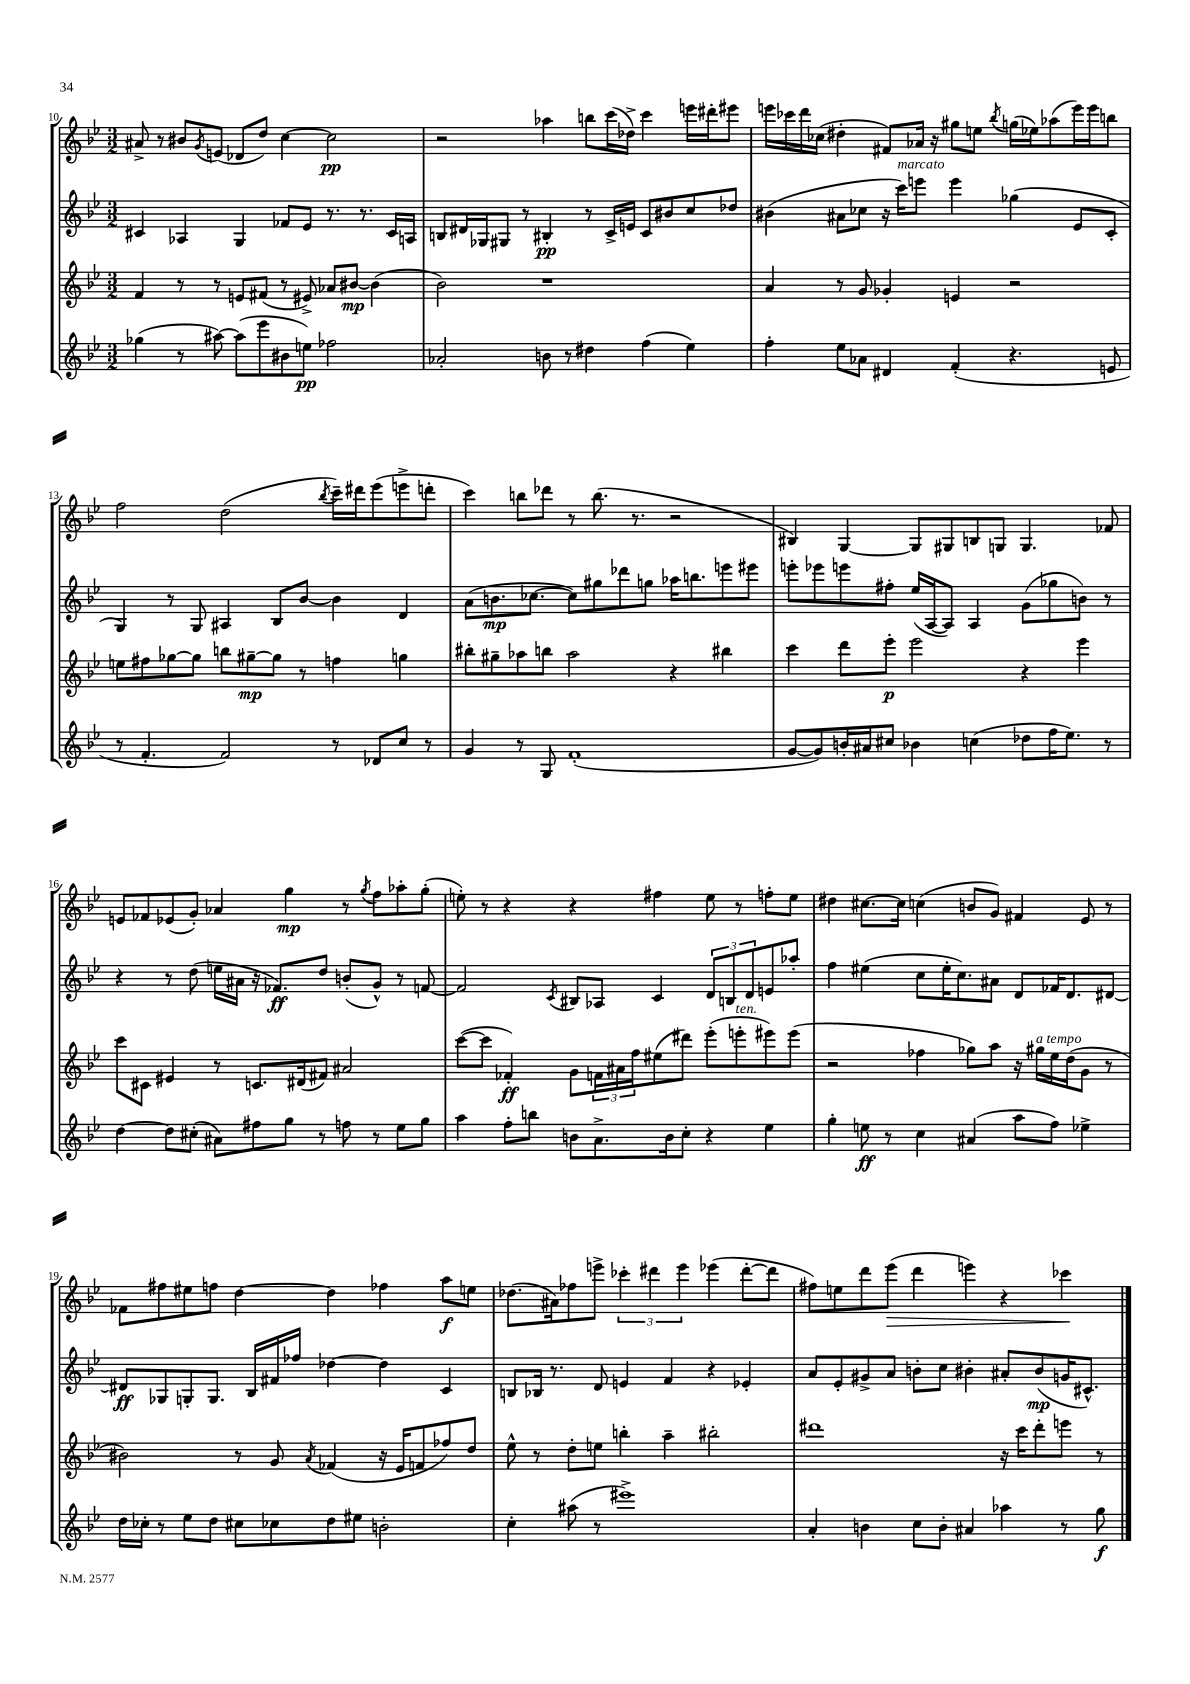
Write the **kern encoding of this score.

**kern	**kern	**kern	**kern
*staff4	*staff3	*staff2	*staff1
*clefG2	*clefG2	*clefG2	*clefG2
*k[b-e-]	*k[b-e-]	*k[b-e-]	*k[b-e-]
*M3/2	*M3/2	*M3/2	*M3/2
(4gg-	4f	4c#	8a#^
.	.	.	8r
8r	8r	4A-	8b#
.	.	.	8qg
[8aa#)	8r	.	(8e
(8aa#]	8e	4G	8d-
8eee-	(8f#	.	8dd)
8b#	8r	8f-	[4cc
8ee)	8e#^)	8e-	.
2ff-	8a-	8.r	2cc]
.	[8b#	.	.
.	.	8.r	.
.	(4b#]	.	.
.	.	16c#	.
.	.	16A	.
=	=	=	=
2a-'	2b-)	8B	2r
.	.	16d#	.
.	.	16G-	.
.	.	8G#	.
.	.	8r	.
8b	1r	4B#'	4aa-
8r	.	.	.
4dd#	.	8r	8bb
.	.	16c^	(16ccc
.	.	16e	16dd-^)
(4ff	.	8c	4ccc
.	.	8b#	.
4ee-)	.	8cc	16eee
.	.	.	16ddd#'
.	.	8dd-	8eee#
=	=	=	=
4ff'	4a	(4b#	16eee
.	.	.	16ccc-
.	.	.	16ddd
.	.	.	(16cc-
8ee-	8r	8a#	4dd#'
8a-	8g	8cc-	.
4d#	4g-'	16r	8f#)
.	.	16ccc)	.
.	.	8eee	16a-
.	.	.	16r
(4f'	4e	4eee	8gg#
.	.	.	8ee
.	.	.	8qbb-
4.r	2r	(4gg-	(16gg
.	.	.	16ee-)
.	.	.	(8aa-
.	.	8e-	16eee)
.	.	.	16eee
8e	.	8c'	8bb
=	=	=	=
8r	8ee	4G)	2ff
4.f'	8ff#	.	.
.	[8gg-	8r	.
.	8gg-]	8G	.
2f)	8bb	4A#	(2dd
.	[8gg#~	.	.
.	8gg#]	8B-	.
.	8r	[8b-	.
.	.	.	8qbb-
8r	4ff	4b-]	16ccc~)
.	.	.	16ddd#
8d-	.	.	(8eee-
8cc	4gg	4d	8eee^
8r	.	.	8ddd'
=	=	=	=
4g	8bb#'	(8a	4ccc)
.	8gg#~	8.b	.
8r	8aa-	.	8bb
.	.	[8.cc-	.
8G	8bb	.	8ddd-
(1f'	2aa-	8cc-])	8r
.	.	8gg#	(8.bb
.	.	8ddd-	.
.	.	.	8.r
.	.	8gg	.
.	4r	16aa-	2r
.	.	8.bb	.
.	4bb#	8eee	.
.	.	8eee#	.
=	=	=	=
[8g	4ccc	8eee'	4B#)
8g])	.	8eee-	.
16b'	8ddd	8eee	[4G
16a#	.	.	.
8cc#	8eee-'	8ff#'	.
4b-	2eee-	(16ee-	8G]
.	.	[16A	.
.	.	8A])	8G#
(4cc	.	4A	8B
.	.	.	8G
8dd-	4r	(8g	4.G
16ff	.	8gg-	.
8.ee-)	.	.	.
.	4eee-	8b)	.
8r	.	8r	8f-
=	=	=	=
[4dd	8ccc	4r	8e
.	8c#	.	8f-
8dd]	4e#	8r	(8e-
(8cc#'	.	(8dd	8g')
8a#)	8r	16ee	4a-
.	.	16a#	.
8ff#	8.c	16r	.
.	.	8.f-)	.
8gg	.	.	4gg
.	(16d#	.	.
8r	8f#)	8dd	.
8ff	2a#	(8b'	8r
.	.	.	8qgg
8r	.	8g^^)	8ff
8ee-	.	8r	8aa-'
8gg	.	[8f	(8gg'
=	=	=	=
4aa	([8ccc	2f]	8ee')
.	8ccc]	.	8r
8ff'	4f-')	.	4r
8bb	.	.	.
.	.	8qc	.
8b	8g	8B#	4r
8.a^	24f	8A-	.
.	24a#	.	.
.	24ff	.	.
.	(8ee#	4c	4ff#
16b	.	.	.
8cc'	8ddd#)	.	.
4r	(8eee-'	12d	8ee
.	.	12B	.
.	8eee'	.	8r
.	.	12d	.
4ee-	8eee#)	8e	8ff'
.	(8eee#	8aa-'	8ee
=	=	=	=
4gg'	2r	4ff	4dd#
8ee	.	(4ee#	[8.cc#
8r	.	.	.
.	.	.	16cc#]
4cc	4ff-	8cc	(4cc
.	.	16ee#'	.
.	.	8.cc)	.
(4a#	8gg-)	.	8b
.	8aa	8a#	8g)
8aa	16r	8d	4f#
.	16gg#	.	.
8ff)	16ee-	16f-	.
.	(16dd	8.d	.
4ee-^	8g	.	8e-
.	8r	[8d#	8r
=	=	=	=
16dd	2b#)	8d#]	8f-
16cc-'	.	.	.
8r	.	8G-	8ff#
8ee-	.	8G'	8ee#
8dd	.	8.G	8ff
8cc#	8r	.	[4dd
.	.	16B-	.
8cc-	8g	16f#	.
.	.	16ff-	.
.	8qa	.	.
8dd	(4f-	[4dd-	4dd]
8ee#	.	.	.
2b'	16r	4dd-]	4ff-
.	16e-	.	.
.	8f	.	.
.	8ff-)	4c	8aa
.	8dd	.	8ee
=	=	=	=
4cc'	8ee-^^	8B	(8.dd-
.	8r	16B-	.
.	.	8.r	16a#)
(8aa#	8dd'	.	8ff-
8r	8ee	8d	8eee^
1eee#^)	4bb'	4e	6ccc-'
.	.	.	6ddd#
.	4aa~	4f	.
.	.	.	6eee
.	2bb#'	4r	(4eee-
.	.	4e-'	[8ddd#'
.	.	.	8ddd#]
=	=	=	=
4a'	1ddd#	8a	8ff#)
.	.	8e-'	8ee
4b	.	8g#^	8ddd
.	.	8a	(8eee-
8cc	.	8b'	4ddd
8b'	.	8cc	.
4a#	.	4b#'	4eee)
4aa-	16r	8a#'	4r
.	16ccc	.	.
.	8ddd#'	(8b#	.
8r	8eee	16g	4ccc-
.	.	8.c#^^)	.
8gg	8r	.	.
==	==	==	==
*-	*-	*-	*-
